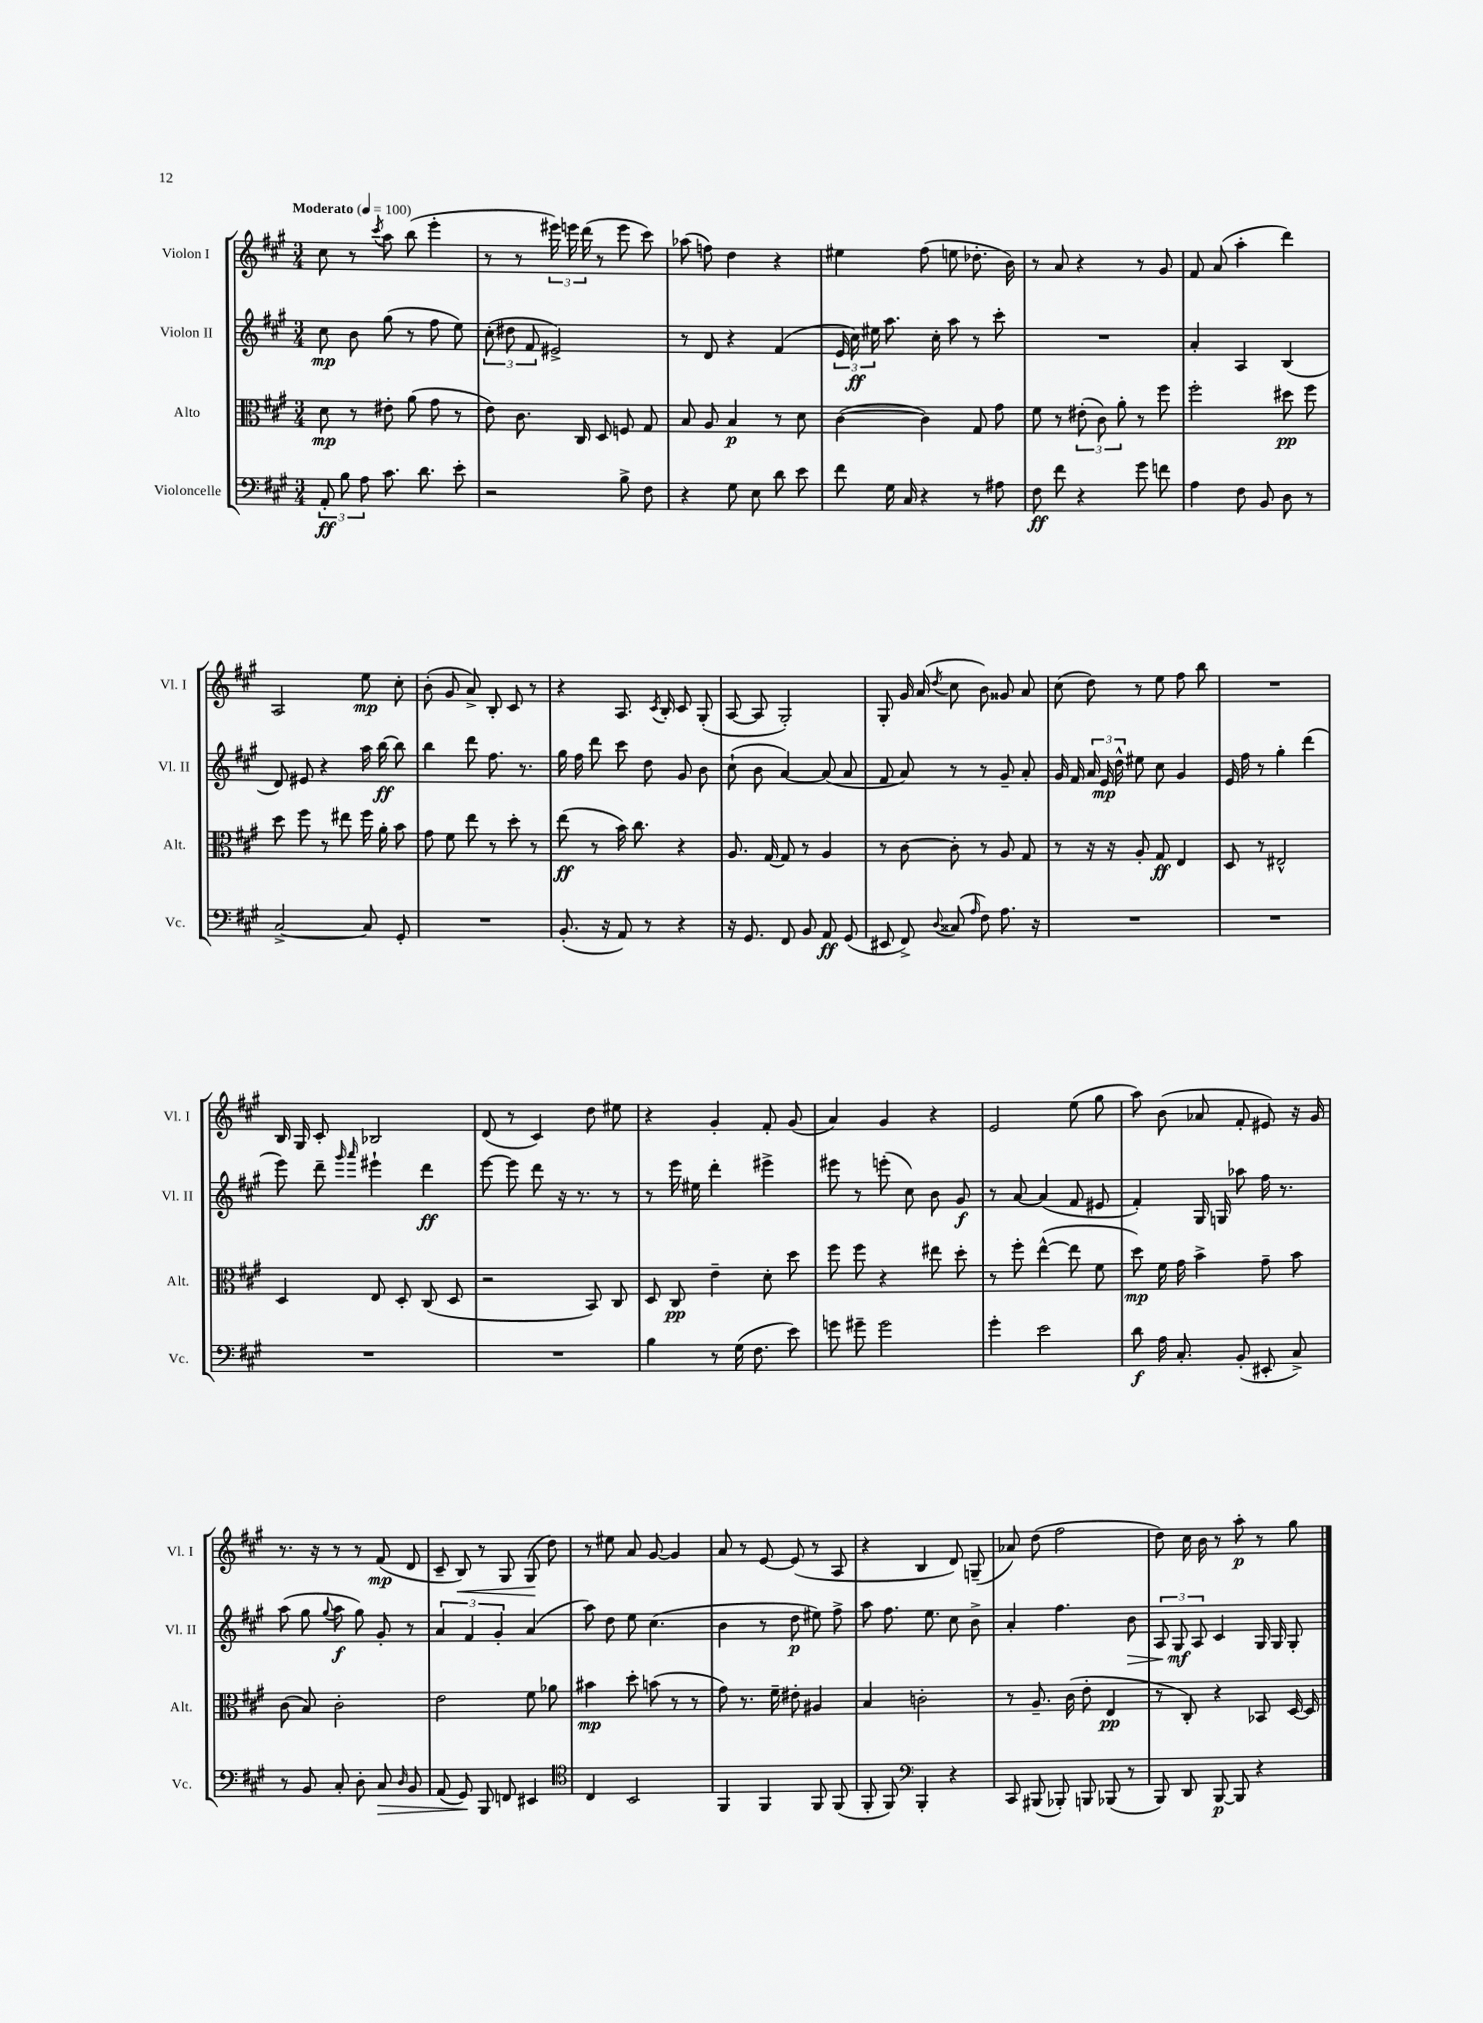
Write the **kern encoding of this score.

**kern	**kern	**kern	**kern
*staff4	*staff3	*staff2	*staff1
*clefF4	*clefC3	*clefG2	*clefG2
*k[f#c#g#]	*k[f#c#g#]	*k[f#c#g#]	*k[f#c#g#]
*M3/4	*M3/4	*M3/4	*M3/4
*MM100	*MM100	*MM100	*MM100
12AA'	8d	8cc#	8cc#
12B	.	.	.
.	8r	8b	8r
12A	.	.	.
.	.	.	8qccc#
8.c#	8e#'	(8gg#	8aa
.	(8a	8r	(8bb
8.d	.	.	.
.	8g#	8ff#	4eee'
8e'	8r	8ee)	.
=	=	=	=
2r	8e)	(12cc#'	8r
.	.	12dd#	.
.	8.c#	.	8r
.	.	12f#	.
.	.	2e#^)	24eee#)
.	.	.	24eee
.	16C#	.	.
.	.	.	(24ddd
.	8D	.	8r
8B^	8F	.	8eee
8F#	8G#	.	8ccc#)
=	=	=	=
4r	8B	8r	(8aa-
.	8A	8d	8ff)
8G#	4B	4r	4dd
8E	.	.	.
8d	8r	(4f#	4r
8e	8d	.	.
=	=	=	=
8f#	([4c#	24e	4ee#
.	.	24cc#)	.
.	.	24ee#	.
16G#	.	8.aa	.
16C#	.	.	.
4r	4c#])	.	(8ff#
.	.	16cc#'	.
.	.	8aa	8ee
8r	8G#	8r	8.dd-'
8A#	8g#	8ccc#'	.
.	.	.	16b)
=	=	=	=
8F#	8f#	2.r	8r
8f#	8r	.	8a
4r	(12e#'	.	4r
.	12c#)	.	.
.	12a'	.	.
8g#	8r	.	8r
8f	8ff#	.	8g#
=	=	=	=
4A	2ff#'	4a'	8f#
.	.	.	(8a
8F#	.	4A	4aa'
8BB	.	.	.
8D	8dd#	(4B	4ddd)
8r	8ff#	.	.
=	=	=	=
[2C#^	8dd	8d)	2A
.	8ff#	8e#	.
.	8r	4r	.
.	8ee#	.	.
8C#]	16ff#	16aa	8ee
.	16a'	[16bb	.
8GG#'	8b	8bb]	8cc#'
=	=	=	=
2.r	8g#	4bb	(8b'
.	8f#	.	8g#
.	8ee	8ddd	8a^)
.	8r	8.ff#	8B'
.	8dd'	.	8c#
.	.	8.r	.
.	8r	.	8r
=	=	=	=
(8.BB'	(8ee	16gg#	4r
.	.	16ff#	.
.	8r	8ddd	.
16r	.	.	.
8AA)	16b)	8ccc#	8.A
.	8.cc#	.	.
8r	.	8dd	.
.	.	.	8qc#
.	.	.	16B'
4r	4r	8g#	8c#
.	.	8b	(8G#'
=	=	=	=
16r	8.A	(8cc#`	[8A
8.GG#	.	.	.
.	.	8b	8A]
.	[16G#	.	.
8FF#	8G#]	[4a)	2G#')
8BB	8r	.	.
8AA	4A	(8a]	.
(8GG#	.	8a	.
=	=	=	=
8EE#	8r	8f#	8G#'
8FF#^)	[8c#	8a)	16g#
.	.	.	(16a
8qqD	.	.	8qdd
(8C##	8c#']	8r	8cc#
16qqA	.	.	.
8F#)	8r	8r	8b)
8.A	8A	8g#~	8g##
.	8G#	8a'	8a
16r	.	.	.
=	=	=	=
2.r	8r	16g#	(8cc#
.	.	16f#	.
.	16r	24a	8dd)
.	.	24e	.
.	16r	.	.
.	.	24dd^^	.
.	8A'	8ee#	8r
.	8G#	8cc#	8ee
.	4E	4g#	8ff#
.	.	.	8bb
=	=	=	=
2.r	8D	16e	2.r
.	.	16ff#	.
.	8r	8r	.
.	2E#^^	4gg#'	.
.	.	(4ddd	.
=	=	=	=
2.r	4D	8eee)	16B
.	.	.	16G#
.	.	8ddd~	8c#'
.	.	16qqggg#	.
.	.	16qqaaa	.
.	8E	4eee#`	2B-
.	8D'	.	.
.	(8C#	4ddd	.
.	8D	.	.
=	=	=	=
2.r	2r	[8eee	(8d
.	.	8eee]	8r
.	.	8ddd	4c#)
.	.	16r	.
.	.	8.r	.
.	8BB)	.	8dd
.	8C#	8r	8ee#
=	=	=	=
4B	8D	8r	4r
.	8C#	16eee	.
.	.	16ee#	.
8r	4e~	4ddd'	4g#'
(16G#	.	.	.
8.F#	.	.	.
.	8d'	4eee#^	8f#'
8e)	8dd	.	(8g#
=	=	=	=
8g	8ff#	8eee#	4a)
8g#~	8ff#	8r	.
2g#	4r	(8eee'	4g#
.	.	8cc#)	.
.	8ee#	8b	4r
.	8dd'	8g#	.
=	=	=	=
4g#'	8r	8r	2e
.	8ff#'	[8a	.
2e	([4ee^^	(4a]	.
.	8ee]	8f#	(8ee
.	8f#	8e#	8gg#
=	=	=	=
8d	8dd)	4f#')	8aa)
16A	16f#	.	(8b
8.C#'	16g#	.	.
.	4b^	16G#	8a-
.	.	16G	.
(8BB'	.	8aa-	8f#'
8EE#'	8g#~	16ff#	8e#)
.	.	8.r	.
8C#^)	8b	.	16r
.	.	.	16g#
=	=	=	=
8r	(8c#	(8aa	8.r
8BB	8B)	8gg#	.
.	.	.	16r
.	.	8qqgg#	.
8C#'	2c#'	8aa	8r
8D'	.	8gg#)	8r
8C#	.	8g#'	(8f#
16qqD	.	.	.
8BB	.	8r	8d
=	=	=	=
(8AA	2e	6a	8c#~
8GG#)	.	.	8B)
.	.	6f#	.
8BBB	.	.	8r
.	.	6g#'	.
8FF	.	.	8G#
4EE#	8f#	(4a	(8G#
.	8a-	.	8dd)
=	=	=	=
*clefC4	*	*	*
4C#	4b#	8aa)	8r
.	.	8dd	8ee#
2BB	8dd'	8ee	8a
.	(8b	(4.cc#	[8g#
.	8r	.	4g#]
.	8r	.	.
=	=	=	=
4FF#	8g#)	4b	8a
.	8.r	.	8r
4FF#	.	8r	[8e
.	16f#~	.	.
.	8e#'	8dd	(8e]
8FF#	4A#	8ee#)	8r
(8FF#	.	8ff#^	8A
=	=	=	=
8FF#'	4B	8aa	4r
8FF#)	.	8.ff#	.
*clefF4	*	*	*
4BBB'	2c'	.	4B
.	.	8.ee	.
4r	.	8cc#	8d)
.	.	8b^	(8G~
=	=	=	=
8CC#	8r	4a'	8a-)
(8BBB#	8.A~	.	(8dd
8BBB-')	.	4.ff#	2ff#
.	(16c#	.	.
8BBB	8e'	.	.
(8BBB-	4E	.	.
8r	.	8b	.
=	=	=	=
8BBB)	8r	12A	8dd)
.	.	12G#	.
8DD	8C#')	.	16cc#
.	.	12A	.
.	.	.	16b
[8BBB	4r	4c#	8r
8BBB]	.	.	8aa'
4r	8BB-	16G#	8r
.	.	16G#	.
.	[16D	8G#'	8gg#
.	16D]	.	.
==	==	==	==
*-	*-	*-	*-
